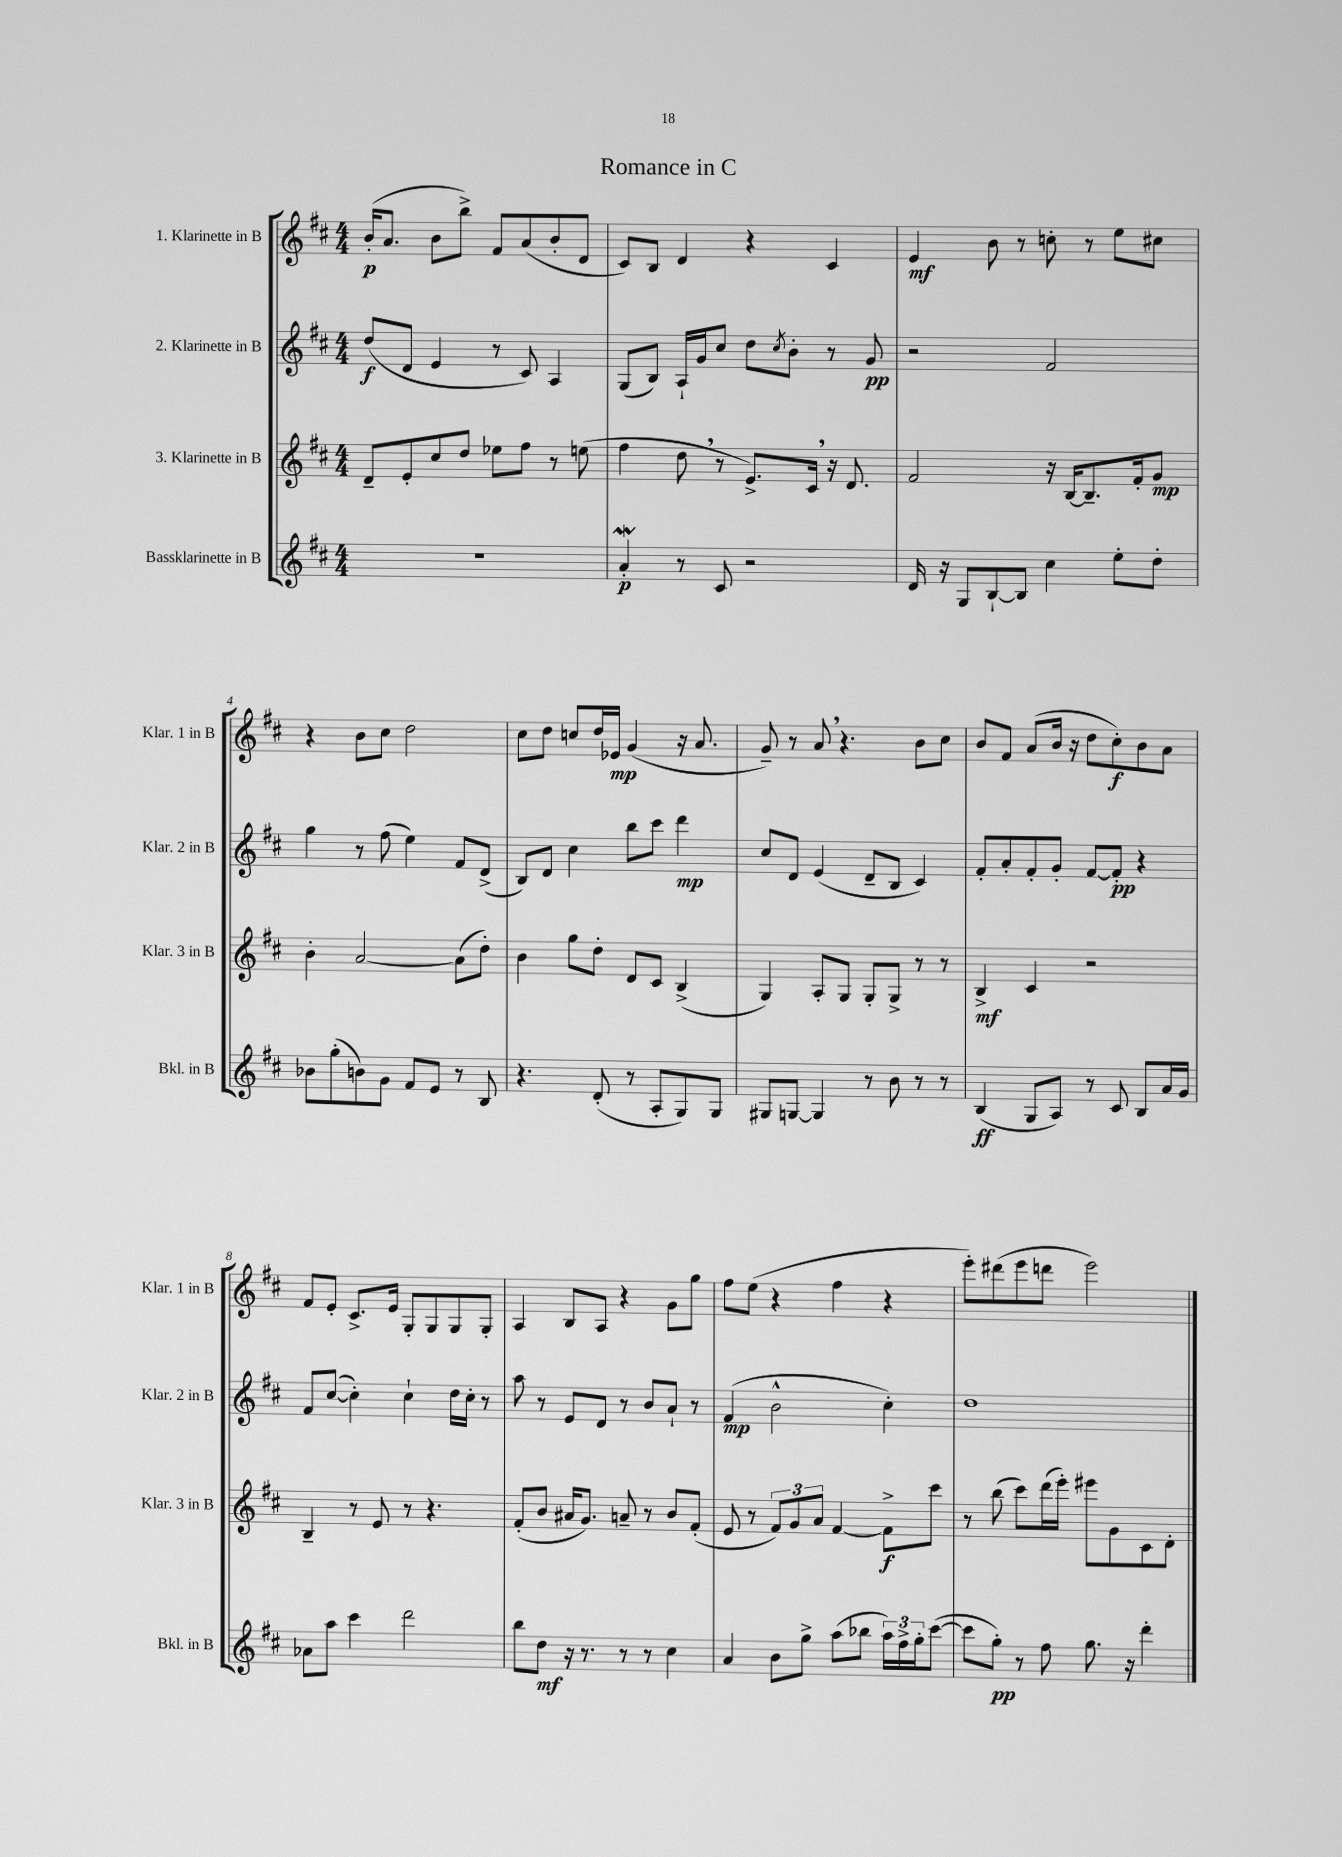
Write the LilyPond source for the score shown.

\header { title = "Romance in C" }
<<
\new StaffGroup <<
\new Staff = "s0" \with { instrumentName = "1. Klarinette in B" shortInstrumentName = "Klar. 1 in B" } {
    \clef treble \key d \major \numericTimeSignature \time 4/4
    b'16-.\p( a'8. b'8 b''8->) fis'8 a'8( b'8-. d'8 |
    cis'8) b8 d'4 r4 cis'4 |
    e'4\mf b'8 r8 c''8-. r8 e''8 cis''8 |
    r4 b'8 cis''8 d''2 |
    cis''8 d''8 c''8 d''16 ees'16\mp g'4( r16 a'8. |
    g'8--) r8 a'8 \breathe r4. b'8 cis''8 |
    b'8 fis'8 a'8( b'16 r16 d''8 cis''8-.\f) b'8 a'8 |
    fis'8 e'8-. cis'8.-> e'16 g8-. g8 g8 g8-. |
    a4 b8 a8 r4 g'8 g''8 |
    fis''8 e''8( r4 fis''4 r4 |
    e'''8-.) dis'''8( e'''8 d'''8 e'''2) \bar "|." |
}
\new Staff = "s1" \with { instrumentName = "2. Klarinette in B" shortInstrumentName = "Klar. 2 in B" } {
    \clef treble \key d \major \numericTimeSignature \time 4/4
    d''8\f( d'8 e'4 r8 cis'8) a4 |
    g8( b8) a16-! g'16 cis''8 d''8 \acciaccatura { cis''8 } b'8-. r8 g'8\pp |
    r2 fis'2 |
    g''4 r8 fis''8( e''4) fis'8 d'8->( |
    b8) d'8 cis''4 b''8 cis'''8 d'''4\mp |
    cis''8 d'8 e'4( d'8-- b8 cis'4) |
    fis'8-. a'8-. fis'8-. g'8-. fis'8~ fis'8-.\pp r4 |
    fis'8 cis''8~( cis''4-.) cis''4-! d''16 cis''16-. r8 |
    a''8 r8 e'8 d'8 r8 b'8 a'8-! r8 |
    fis'4\mp( b'2-^ cis''4-.) |
    d''1 \bar "|." |
}
\new Staff = "s2" \with { instrumentName = "3. Klarinette in B" shortInstrumentName = "Klar. 3 in B" } {
    \clef treble \key d \major \numericTimeSignature \time 4/4
    d'8-- e'8-. cis''8 d''8 ees''8 fis''8 r8 e''8( |
    fis''4 d''8 \breathe r8 e'8.->) cis'16 \breathe r16 d'8. |
    fis'2 r16 b16~ b8.-- fis'16-. g'8\mp |
    b'4-. a'2~ a'8( d''8-.) |
    b'4 g''8 d''8-. d'8 cis'8 b4->( |
    g4) a8-. g8 g8-. g8-> r8 r8 |
    b4->\mf cis'4 r2 |
    b4-- r8 e'8 r8 r4. |
    fis'8-.( b'8 ais'16 g'8.) a'8-- r8 b'8 fis'8-.( |
    e'8 r8 \tuplet 3/2 { fis'8) g'8 a'8 } fis'4~ fis'8->\f cis'''8 |
    r8 b''8( cis'''8) d'''16( e'''16-.) eis'''8 g'8 cis'8 d'8-. \bar "|." |
}
\new Staff = "s3" \with { instrumentName = "Bassklarinette in B" shortInstrumentName = "Bkl. in B" } {
    \clef treble \key d \major \numericTimeSignature \time 4/4
    R1 |
    a'4-.\mordent\p r8 cis'8 r2 |
    d'16 r16 g8 b8~-! b8 cis''4 e''8-. d''8-. |
    bes'8 g''8-.( b'8) g'8 fis'8 e'8 r8 b8 |
    r4. d'8-.( r8 a8-. g8) g8 |
    gis8 g8~ g4 r8 b'8 r8 r8 |
    b4\ff( g8 a8) r8 cis'8 b8 a'16 g'16 |
    aes'8 a''8 cis'''4 d'''2 |
    b''8 d''8\mf r16 r8. r8 r8 cis''4 |
    a'4 b'8 g''8-> a''8( bes''8 \tuplet 3/2 { a''16) fis''16-> g''16-. } cis'''8~( |
    cis'''8 g''8-.\pp) r8 fis''8 g''8. r16 d'''4-. \bar "|." |
}
>>
>>
